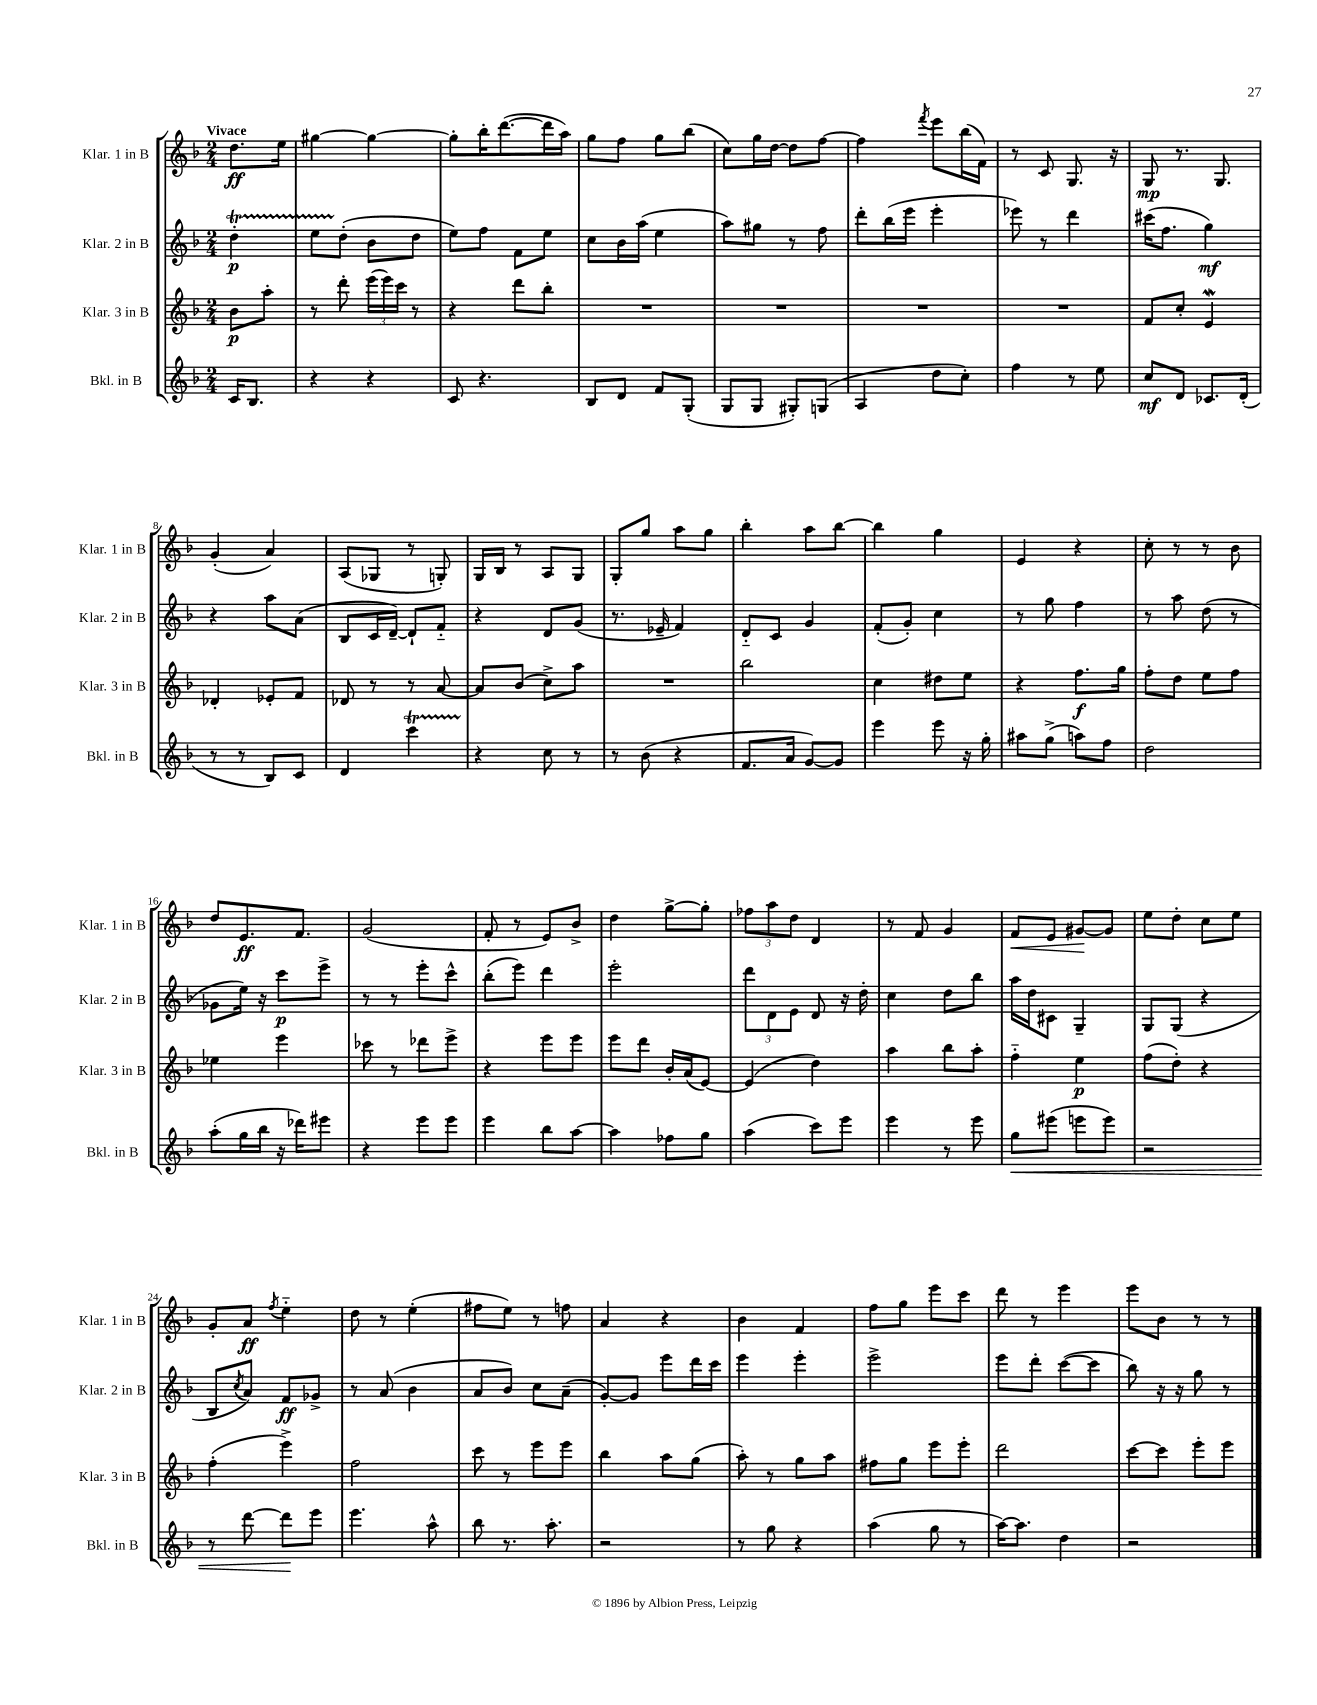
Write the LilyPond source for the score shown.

<<
\new StaffGroup <<
\new Staff = "s0" \with { instrumentName = "Klar. 1 in B" shortInstrumentName = "Klar. 1 in B" } {
    \clef treble \key f \major \numericTimeSignature \time 2/4 \partial 4 \tempo "Vivace"
    d''8.\ff e''16 |
    gis''4~ gis''4~ |
    gis''8-. bes''16-. d'''8.~( d'''16 a''16) |
    g''8 f''8 g''8 bes''8( |
    c''8) g''16 d''16~ d''8 f''8~ |
    f''4 \acciaccatura { f'''8 } e'''8 bes''16( f'16) |
    r8 c'8 g8. r16 |
    g8\mp r8. g8. |
    g'4-.( a'4) |
    a8( ges8 r8 g8-.) |
    g16 bes16 r8 a8 g8 |
    g8-. g''8 a''8 g''8 |
    bes''4-. a''8 bes''8~ |
    bes''4 g''4 |
    e'4 r4 |
    c''8-. r8 r8 bes'8 |
    d''8 e'8.\ff f'8. |
    g'2( |
    f'8-. r8 e'8) bes'8-> |
    d''4 g''8~-> g''8-. |
    \tuplet 3/2 { fes''8 a''8 d''8 } d'4 |
    r8 f'8 g'4 |
    f'8\< e'8 gis'8~\! gis'8 |
    e''8 d''8-. c''8 e''8 |
    g'8-. a'8\ff \acciaccatura { f''8 } e''4-_ |
    d''8 r8 e''4-.( |
    fis''8 e''8) r8 f''8 |
    a'4 r4 |
    bes'4 f'4 |
    f''8 g''8 e'''8 c'''8 |
    d'''8 r8 e'''4 |
    e'''8 bes'8 r8 r8 \bar "|." |
}
\new Staff = "s1" \with { instrumentName = "Klar. 2 in B" shortInstrumentName = "Klar. 2 in B" } {
    \clef treble \key f \major \numericTimeSignature \time 2/4 \partial 4
    d''4-.\startTrillSpan\p |
    e''8 d''8-.\stopTrillSpan( bes'8 d''8 |
    e''8) f''8 f'8 e''8 |
    c''8 bes'16 a''16( e''4 |
    a''8) gis''8 r8 f''8 |
    d'''8-. bes''16( e'''16 e'''4-. |
    ees'''8) r8 d'''4 |
    cis'''16( f''8. g''4\mf) |
    r4 a''8 a'8( |
    bes8 c'16 d'16~--) d'8-! f'8-_ |
    r4 d'8 g'8( |
    r8. ees'16-- f'4) |
    d'8-_ c'8 g'4 |
    f'8-.( g'8-.) c''4 |
    r8 g''8 f''4 |
    r8 a''8 d''8( r8 |
    ges'8 e''16) r16 c'''8\p e'''8-> |
    r8 r8 e'''8-. c'''8-^ |
    bes''8-.( e'''8) d'''4 |
    e'''2-. |
    \tuplet 3/2 { d'''8 d'8 e'8 } d'8 r16 d''16-. |
    c''4 d''8 bes''8 |
    a''16 d''16 cis'8 g4-- |
    g8 g8( r4 |
    bes8 \acciaccatura { c''8 } a'8) f'8\ff ges'8-> |
    r8 a'8( bes'4 |
    a'8 bes'8) c''8 a'8--( |
    g'8~-.) g'8 e'''8 d'''16 c'''16 |
    e'''4 e'''4-. |
    e'''2-> |
    e'''8 d'''8-. c'''8~( c'''8 |
    bes''8) r16 r16 g''8 r8 \bar "|." |
}
\new Staff = "s2" \with { instrumentName = "Klar. 3 in B" shortInstrumentName = "Klar. 3 in B" } {
    \clef treble \key f \major \numericTimeSignature \time 2/4 \partial 4
    bes'8\p a''8-. |
    r8 d'''8-. \tuplet 3/2 { e'''16( e'''16) c'''16 } r8 |
    r4 d'''8 bes''8-. |
    R2 |
    R2 |
    R2 |
    R2 |
    f'8 c''8-. e'4\mordent |
    des'4-. ees'8-. f'8 |
    des'8 r8 r8 a'8~ |
    a'8 bes'8( c''8->) a''8 |
    R2 |
    bes''2 |
    c''4 dis''8 e''8 |
    r4 f''8.\f g''16 |
    f''8-. d''8 e''8 f''8 |
    ees''4 e'''4 |
    ces'''8 r8 des'''8 e'''8-> |
    r4 e'''8 e'''8 |
    e'''8 d'''8 bes'16-. a'16( e'8~) |
    e'4( d''4) |
    a''4 bes''8 a''8-. |
    f''4-_ e''4\p |
    f''8( d''8-.) r4 |
    f''4-.( e'''4->) |
    f''2 |
    c'''8 r8 e'''8 e'''8 |
    bes''4 a''8 g''8( |
    a''8-.) r8 g''8 a''8 |
    fis''8 g''8 e'''8 e'''8-. |
    d'''2 |
    c'''8~ c'''8 e'''8-. e'''8 \bar "|." |
}
\new Staff = "s3" \with { instrumentName = "Bkl. in B" shortInstrumentName = "Bkl. in B" } {
    \clef treble \key f \major \numericTimeSignature \time 2/4 \partial 4
    c'16 bes8. |
    r4 r4 |
    c'8 r4. |
    bes8 d'8 f'8 g8-.( |
    g8 g8 gis8-.) g8( |
    a4 d''8 c''8-.) |
    f''4 r8 e''8 |
    c''8\mf d'8 ces'8. d'16-.( |
    r8 r8 bes8) c'8 |
    d'4 c'''4\startTrillSpan |
    r4\stopTrillSpan c''8 r8 |
    r8 bes'8( r4 |
    f'8. a'16 g'8~) g'8 |
    e'''4 e'''8 r16 g''16-. |
    ais''8 g''8->( a''8) f''8 |
    d''2 |
    a''8-.( g''16 bes''16 r16 des'''16) eis'''8 |
    r4 e'''8 e'''8 |
    e'''4 bes''8 a''8~ |
    a''4 fes''8 g''8 |
    a''4( c'''8) e'''8 |
    e'''4 r8 e'''8 |
    g''8\< eis'''8( e'''8 e'''8) |
    r2 |
    r8 d'''8~ d'''8\! e'''8 |
    e'''4. a''8-^ |
    bes''8 r8. a''8.-. |
    r2 |
    r8 g''8 r4 |
    a''4( g''8 r8 |
    a''16~) a''8. d''4 |
    r2 \bar "|." |
}
>>
>>
